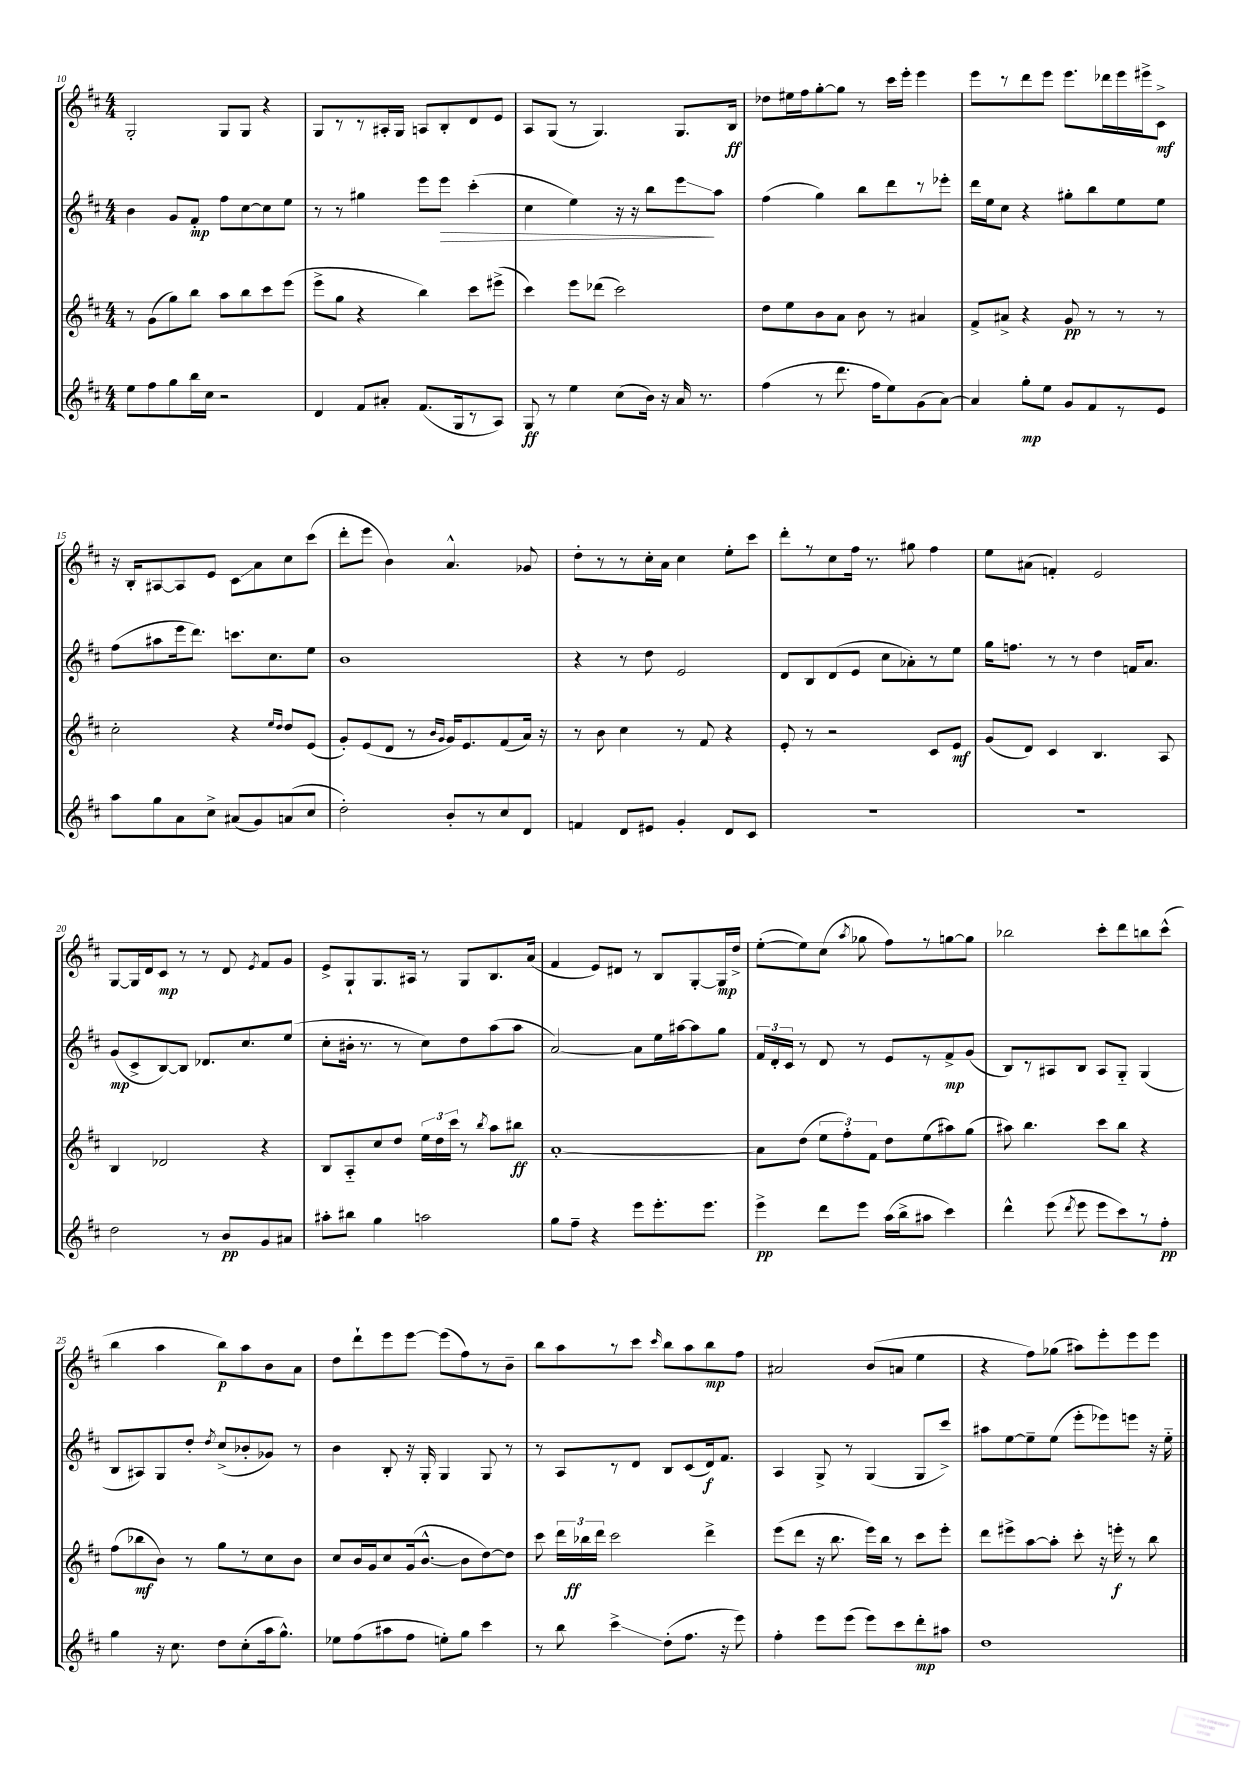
<<
\new StaffGroup <<
\new Staff = "s0" {
    \clef treble \key d \major \numericTimeSignature \time 4/4
    \autoBeamOff g2-. g8[ g8] r4 |
    g8[ r8 r8 ais16-. g16] a8[ b8-. d'8 e'8] |
    a8[ g8]( r8 g4.) g8.[ b16]\ff |
    des''8[ eis''16 fis''16 g''8~-. g''8] r8 cis'''16[ e'''16]-. e'''4 |
    e'''8[ r8 d'''8 e'''8] e'''8.[ des'''16 e'''16 eis'''16-> cis'8]->\mf |
    r16 b16[-. ais8~ ais8 e'8] cis'8[\glissando a'8 cis''8 cis'''8]( |
    d'''8[-. e'''8] b'4) a'4.-^ ges'8 |
    d''8[-. r8 r8 cis''16-. a'16] cis''4 e''8[-. cis'''8] |
    d'''8[-. r8 cis''8 fis''16] r8. gis''8 fis''4 |
    e''8[ ais'8]( f'4-.) e'2 |
    g8[~ g16 d'16 cis'8]\mp r8 r8 d'8 \acciaccatura { e'8 } fis'8[ g'8] |
    e'8[-> g8-! g8. ais16] r8 g8[ b8. a'16]( |
    fis'4 e'8[) dis'8] r8 b8[ g8~-. g16\mp d''16]-> |
    e''8[~-.( e''8) cis''8]( \acciaccatura { a''8 } ges''8 fis''8[) r8 g''8~ g''8] |
    bes''2 cis'''8[-. d'''8 b''8 cis'''8]-^( |
    b''4 a''4 b''8[\p) a''8 b'8 a'8] |
    d''8[ d'''8-! e'''8 e'''8]~ e'''8[( fis''8) r8 b'8]-- |
    b''8[ a''8 r8 cis'''8] \grace { cis'''16 } b''8[ a''8 b''8\mp fis''8] |
    ais'2 b'8[( a'8] e''4 |
    r4 fis''8[) ges''8]( ais''8[) e'''8-. e'''8 e'''8] \bar "|." |
}
\new Staff = "s1" {
    \clef treble \key d \major \numericTimeSignature \time 4/4
    \autoBeamOff b'4 g'8[ fis'8]-.\mp fis''8[ cis''8~ cis''8 e''8] |
    r8 r8 gis''4 e'''8[ e'''8]\> cis'''4-.( |
    cis''4 e''4) r16 r16 b''8[ e'''8\glissando\! a''8] |
    fis''4( g''4) b''8[ d'''8 r8 ees'''8]-. |
    d'''16[ e''16 cis''8] r4 gis''8[-. b''8 e''8 e''8] |
    fis''8[( ais''8 e'''16 d'''8.]) c'''8.[ cis''8. e''8] |
    b'1 |
    r4 r8 d''8 e'2 |
    d'8[ b8 d'8( e'8] cis''8[ aes'8-.) r8 e''8] |
    g''16[ f''8.] r8 r8 d''4 f'16[ a'8.] |
    g'8[\mp( cis'8-> b8~) b8] des'8.[ cis''8. e''8]( |
    cis''8[-. bis'16]-. r8. r8 cis''8[) d''8 a''8( a''8] |
    a'2~) a'8[ e''16 ais''16~ ais''8 g''8] |
    \tuplet 3/2 { fis'16[ d'16-. cis'16] } r8 d'8 r8 e'8[ r8 fis'8->\mp g'8]( |
    b8[) r8 ais8 b8] ais8[ g8]-_ g4( |
    b8[ ais8) g8 d''8]-. \acciaccatura { d''8 } cis''8[->( bes'8-. ges'8]) r8 |
    b'4 b8-. r16 g16-. g4 g8 r8 |
    r8 a8[ r8 d'8] b8[ cis'8( d'16\f) fis'8.] |
    a4 g8-> r8 g4( g8[ cis'''8]->) |
    ais''8[ e''8~ e''8-- e''8]( e'''8[-. ees'''8) e'''8] r16 e''16-_ \bar "|." |
}
\new Staff = "s2" {
    \clef treble \key d \major \numericTimeSignature \time 4/4
    \autoBeamOff r8 g'8[( g''8) b''8] a''8[ b''8 cis'''8 e'''8]( |
    e'''8[-> g''8] r4 b''4) cis'''8[ eis'''8]->( |
    cis'''4) e'''8[ des'''8]( cis'''2) |
    d''8[ e''8 b'8 a'8] b'8 r8 ais'4 |
    fis'8[-> ais'8]-> r4 g'8\pp r8 r8 r8 |
    cis''2-. r4 \grace { e''16[ d''16] } d''8[ e'8]( |
    g'8[-.) e'8( d'8] r8 \grace { b'16[ g'16] } g'16[) e'8. fis'8( a'16]) r16 |
    r8 b'8 cis''4 r8 fis'8 r4 |
    e'8-. r8 r2 cis'8[ e'8]\mf |
    g'8[( d'8]) cis'4 b4. a8 |
    b4 des'2 r4 |
    b8[ a8-_ cis''8 d''8] \tuplet 3/2 { e''16[ d''16 cis'''16] } r8 \acciaccatura { b''8 } a''8[ bis''8]\ff |
    a'1~-. |
    a'8[ d''8]( \tuplet 3/2 { e''8[ fis''8-.) fis'8] } d''8[ e''8( ais''8) g''8]( |
    ais''8) b''4. cis'''8[ b''8] r4 |
    fis''8[( bes''8\mf b'8]) r8 g''8[ r8 cis''8 b'8] |
    cis''8[ b'16 g'16 cis''8 g'16( b'8.]~-^ b'8[ d''8~) d''8] |
    cis'''8 \tuplet 3/2 { d'''16[ bes''16\ff d'''16] } cis'''2 d'''4-> |
    e'''8[( d'''8] r16 b''8. e'''16[) b''16] r8 cis'''8[ e'''8]-. |
    d'''8[ eis'''8-> a''8~ a''8]-. cis'''8-. r16 e'''16-.\f r8 b''8 \bar "|." |
}
\new Staff = "s3" {
    \clef treble \key d \major \numericTimeSignature \time 4/4
    \autoBeamOff e''8[ fis''8 g''8 b''16 cis''16] r2 |
    d'4 fis'8[ ais'8]-. fis'8.[( g16 r8 a8]) |
    g8\ff r8 e''4 cis''8[( b'16]) r16 a'16 r8. |
    fis''4( r8 d'''8. fis''16[ e''8) g'8( a'8]~) |
    a'4 g''8[-.\mp e''8] g'8[ fis'8 r8 e'8] |
    a''8[ g''8 a'8 cis''8]-> ais'8[( g'8) a'8( cis''8] |
    d''2-.) b'8[-. r8 cis''8 d'8] |
    f'4 d'8[ eis'8] g'4-. d'8[ cis'8] |
    R1 |
    R1 |
    d''2 r8 b'8[\pp g'8 ais'8] |
    ais''8[-. bis''8] g''4 a''2 |
    g''8[ fis''8]-- r4 e'''8[ e'''8.-. e'''8.] |
    e'''4->\pp d'''8[ e'''8] a''16[( b''16-> ais''8] cis'''4) |
    d'''4-^ e'''8( \acciaccatura { d'''8 } e'''8 e'''8[ cis'''8) r8 fis''8]-.\pp |
    g''4 r16 cis''8. d''8[ cis''8-.( a''16 g''8.]-^) |
    ees''8[ fis''8( ais''8 fis''8] e''8[-.) g''8] cis'''4 |
    r8 b''8 cis'''4->\glissando d''8[-.( fis''8.] r16 e'''8) |
    fis''4-. e'''8[ e'''8]( e'''8[) cis'''8 d'''8-.\mp ais''8] |
    d''1 \bar "|." |
}
>>
>>
\layout { \context { \Score currentBarNumber = #10 } }
